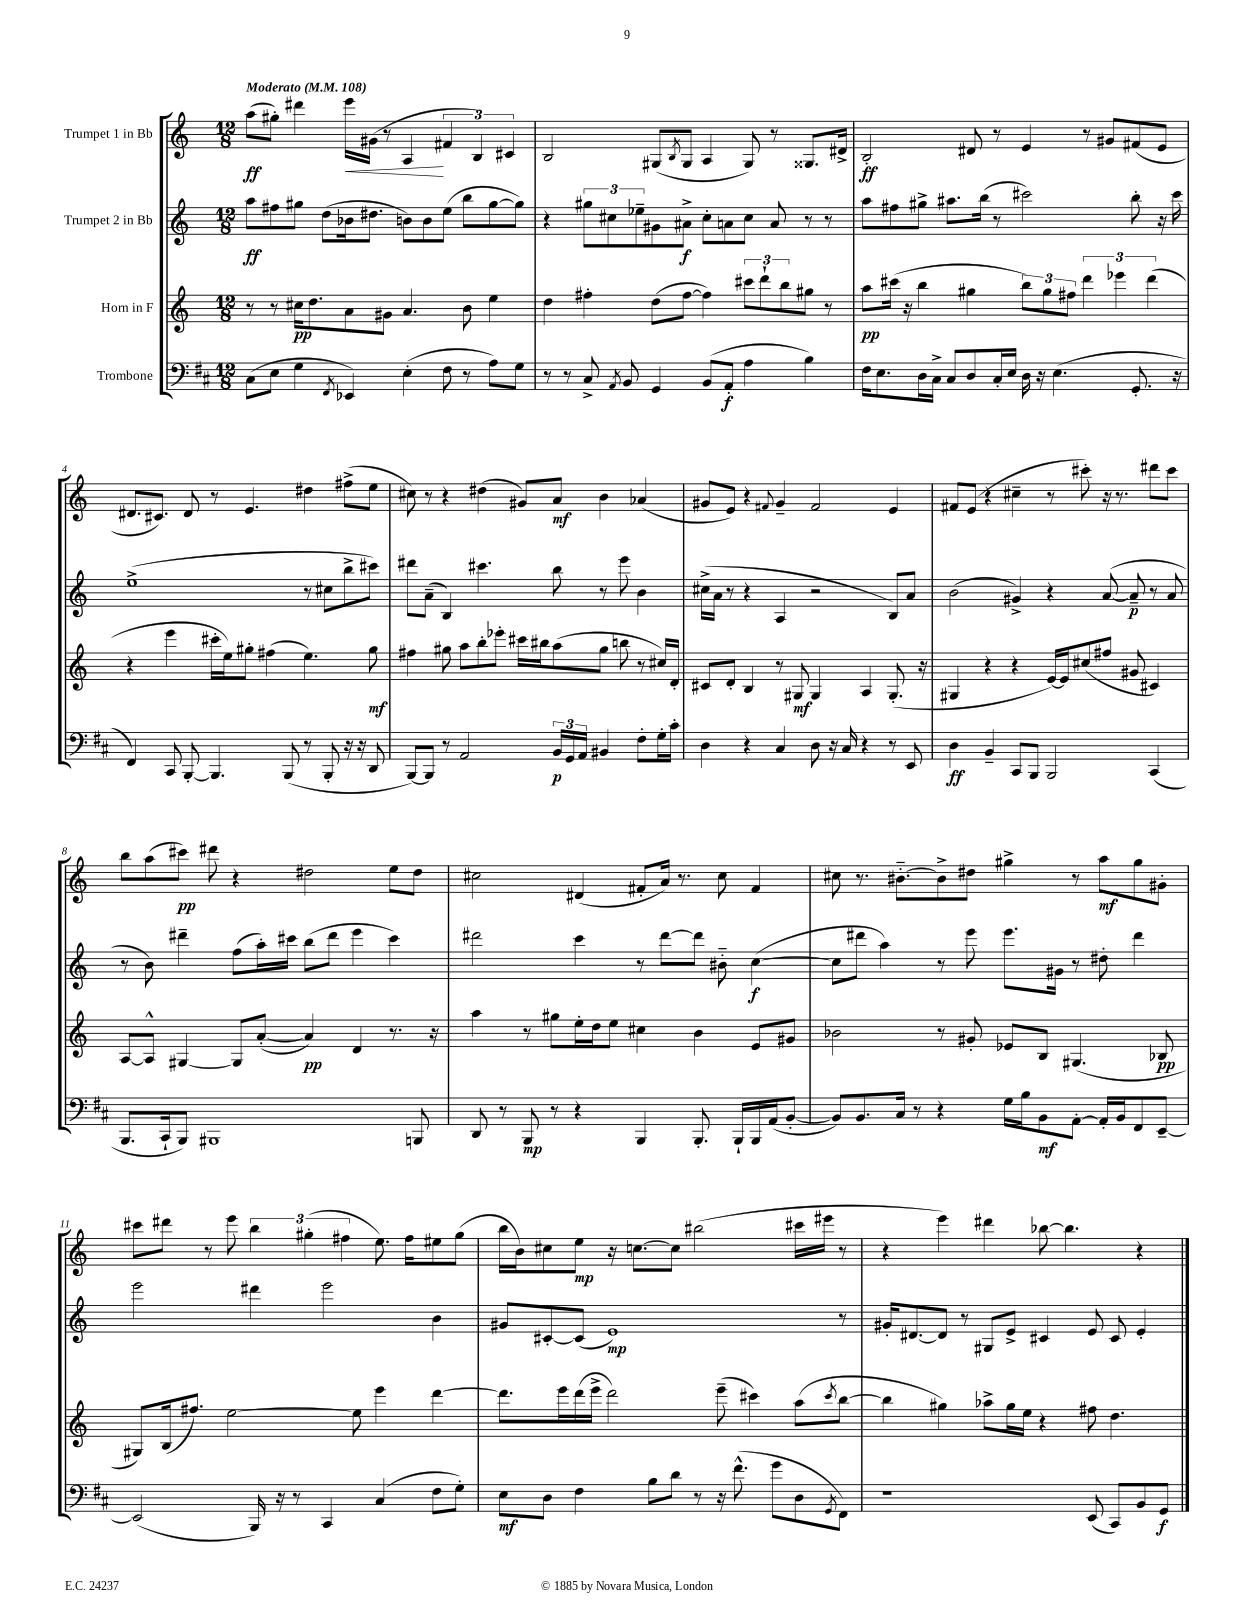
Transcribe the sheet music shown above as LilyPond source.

<<
\new StaffGroup <<
\new Staff = "s0" \with { instrumentName = "Trumpet 1 in Bb" } {
    \clef treble \key c \major \numericTimeSignature \time 12/8 \tempo "Moderato" 4 = 108
    a''8\ff( gis''8-.) dis'''4 e'''16\< gis'16( r8 a4\! \tuplet 3/2 { fis'4 b4) cis'4 } |
    b2 gis8( \acciaccatura { b8 } gis8 a4 gis8) r8 gisis8. dis'16-> |
    b2-.\ff dis'8 r8 e'4 r8 gis'8 fis'8( e'8 |
    dis'8. cis'8.) dis'8 r8 e'4. dis''4 fis''8->( e''8 |
    cis''8) r8 r4 dis''4( gis'8) a'8\mf b'4 aes'4( |
    gis'8 e'8) r4 \appoggiatura { fis'8 } gis'4-- fis'2 e'4 |
    fis'8 e'8( r4 cis''4-- r8 cis'''8-.) r16 r8. dis'''8 cis'''8 |
    b''8 a''8( cis'''8\pp) dis'''8 r4 dis''2 e''8 dis''8 |
    cis''2 dis'4( fis'8-. a'16) r8. cis''8 fis'4 |
    cis''8 r8. bis'8.~-_ bis'8-> dis''8 gis''4-> r8 a''8\mf gis''8 gis'8-. |
    cis'''8 dis'''8 r8 e'''8 \tuplet 3/2 { b''4 gis''4-.( fis''4 } e''8.) fis''16 eis''8 gis''8( |
    b''16 b'16) cis''8 e''8\mp r16 c''8.~ c''8 bis''2( cis'''16 eis'''16 r8 |
    r4 e'''4) dis'''4 bes''8~ bes''4. r4 \bar "|." |
}
\new Staff = "s1" \with { instrumentName = "Trumpet 2 in Bb" } {
    \clef treble \key c \major \numericTimeSignature \time 12/8
    a''8\ff fis''8 gis''8 d''8( bes'16 dis''8. b'8) b'8 e''8( b''8 gis''8~ gis''8) |
    r4 \tuplet 3/2 { gis''8 cis''8 ees''8-- } gis'8 ais'8->\f cis''8-. a'8 cis''8 a'8 r8 r8 |
    a''8 fis''8 gis''8-> ais''8. b''16( r8 cis'''2) b''8-. r16 cis'''16 |
    e''1->( r8 cis''8 b''8-> cis'''8) |
    dis'''8 a'8--( b4) cis'''4. b''8 r8 e'''8 b'4 |
    cis''16->( a'16 r8 r4 a4 r2 b8) a'8 |
    b'2( gis'4->) r4 a'8~( a'8--\p r8 a'8 |
    r8 b'8) dis'''4-- f''8( a''16-.) cis'''16 b''8( dis'''8 e'''4 cis'''4) |
    dis'''2 c'''4 r8 dis'''8~ dis'''8 bis'8-_ c''4~\f( |
    c''8 dis'''8 a''4) r8 e'''8 e'''8. gis'16 r8 dis''8-. dis'''4 |
    e'''2 dis'''4 e'''2 b'4 |
    gis'8 cis'8~-. cis'8( e'1\mp) r8 |
    gis'16-. dis'8.~ dis'8 r8 gis8 e'8-> cis'4 e'8 cis'8 e'4-. \bar "|." |
}
\new Staff = "s2" \with { instrumentName = "Horn in F" } {
    \clef treble \key c \major \numericTimeSignature \time 12/8
    r8 r8 cis''16\pp d''8. a'8 gis'8 a'4. b'8 e''4 |
    d''4 fis''4-. d''8( fis''8~ fis''4) \tuplet 3/2 { cis'''8 d'''8-! b''8 } gis''8 r8 |
    a''8\pp cis'''16( r16 b''4 gis''4 \tuplet 3/2 { b''8) gis''8 fis''8 } \tuplet 3/2 { d'''4 ees'''4 d'''4( } |
    r4 e'''4 cis'''16-. e''16) gis''8-. fis''4( e''4.) gis''8\mf |
    fis''4 gis''8 a''8 b''8-. ees'''8-. cis'''16 bis''16 a''8( gis''8 b''8 r8 cis''16) d'16-. |
    cis'8 d'8-. b4 r8 gis8\mf gis4 a4 gis8.-.( r16 |
    gis4 r4 r4 e'16~) e'16 cis''8( fis''8 gis'8 cis'4) |
    a8~ a8-^ gis4~ gis8 a'8~-.( a'4\pp) d'4 r8. r16 |
    a''4 r8 gis''8 e''16-. d''16 e''8 cis''4 b'4 e'8 gis'8 |
    bes'2 r8 gis'8-. ees'8 b8 gis4.( bes8\pp |
    gis8) b16( fis''8.) e''2~ e''8 e'''4 d'''4~ |
    d'''8. e'''16 d'''16( e'''16-> d'''2) e'''8--( cis'''4) a''8( \acciaccatura { cis'''8 } b''8~ |
    b''4 gis''4) aes''8-> gis''16 e''16 r4 fis''8 d''4. \bar "|." |
}
\new Staff = "s3" \with { instrumentName = "Trombone" } {
    \clef bass \key d \major \numericTimeSignature \time 12/8
    cis8( e8 g4 \acciaccatura { fis,8 } ees,4) e4-.( fis8 r8 a8) g8 |
    r8 r8 cis8-> \acciaccatura { a,8 } b,8 g,4 b,8( a,8-.\f a4 b4) |
    fis16 e8. d16 cis16-> cis8 d8 cis16-. e16 d16 r16 e4.( g,8.-. r16 |
    fis,4) cis,8 b,,8~-. b,,4. b,,8( r8 b,,8-. r16 r16 d,8 |
    b,,8~) b,,8 r8 a,2 \tuplet 3/2 { b,16\p g,16 a,16 } bis,4 fis8-. g16-. cis'16-. |
    d4 r4 cis4 d8 r16 cis16 r4 r8 e,8 |
    d4\ff b,4-- cis,8 b,,8 b,,2 cis,4( |
    b,,8. cis,16-! b,,8) bis,,1 b,,8 |
    d,8 r8 b,,8\mp r8 r4 b,,4 b,,8.-. b,,16-! b,,16 a,16( b,8~-. |
    b,8) b,8. cis16 r8 r4 g16 b16 b,8\mf a,8~-. a,16-. b,16 fis,8 e,8~-- |
    e,2( b,,16) r16 r8 cis,4 cis4( fis8 g8-.) |
    e8\mf d8 fis4 b8 d'8 r8 r16 fis'8.-^( g'8 d8 \acciaccatura { g,8 } fis,8) |
    r1 e,8( cis,8) b,8 g,8\f \bar "|." |
}
>>
>>
